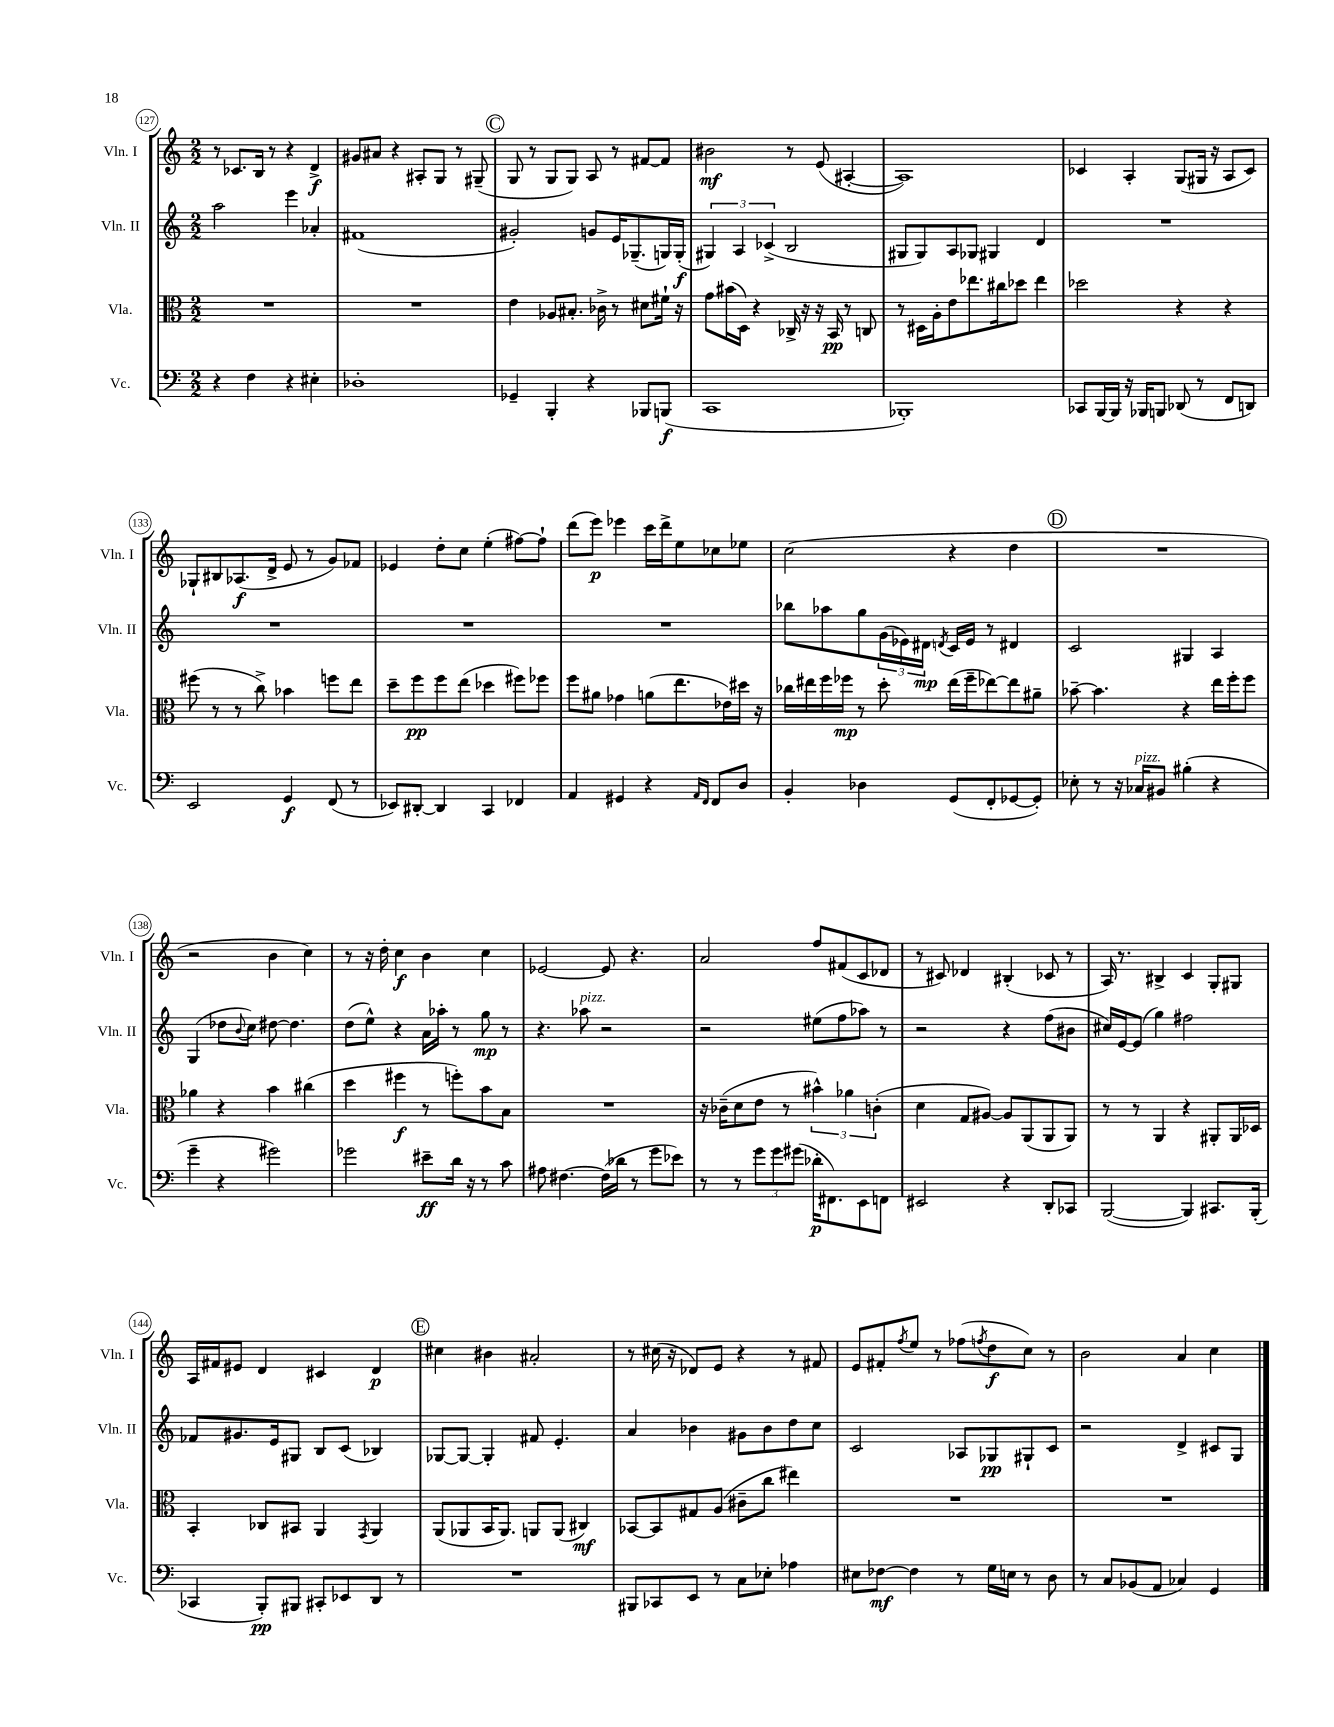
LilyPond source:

<<
\new StaffGroup <<
\new Staff = "s0" \with { instrumentName = "Vln. I" shortInstrumentName = "Vln. I" } {
    \clef treble \key c \major \numericTimeSignature \time 2/2
    r8 ces'8. b16 r8 r4 d'4->\f |
    gis'8 ais'8 r4 ais8-. g8 r8 gis8--( |
    \mark \markup { \circle "C" } g8 r8 g8 g8) a8 r8 fis'8~ fis'8 |
    bis'2\mf r8 e'8( ais4~-. |
    ais1) |
    ces'4 a4-. g8( gis16 r16 a8 ces'8) |
    ges8-! bis8 aes8.\f( d'16-> e'8 r8 g'8) fes'8 |
    ees'4 d''8-. c''8 e''4-.( fis''8~) fis''8-! |
    d'''8( e'''8\p) ees'''4 c'''16 d'''16-> e''8 ces''8 ees''8 |
    c''2( r4 d''4 |
    \mark \markup { \circle "D" } R1 |
    r2 b'4 c''4) |
    r8 r16 d''16-. c''4\f b'4 c''4 |
    ees'2~ ees'8 r4. |
    a'2 f''8 fis'8( c'8 des'8 |
    r8 cis'8) des'4 bis4-.( ces'8 r8 |
    a16) r8. bis4-> c'4 g8-. gis8 |
    a16 fis'16 eis'8 d'4 cis'4 d'4\p |
    \mark \markup { \circle "E" } cis''4 bis'4 ais'2-. |
    r8 cis''16( r16 des'8) e'8 r4 r8 fis'8 |
    e'8 fis'8-. \acciaccatura { f''8 } e''8 r8 fes''8( \acciaccatura { f''8 } d''8\f c''8) r8 |
    b'2 a'4 c''4 \bar "|." |
}
\new Staff = "s1" \with { instrumentName = "Vln. II" shortInstrumentName = "Vln. II" } {
    \clef treble \key c \major \numericTimeSignature \time 2/2
    a''2 e'''4 aes'4-. |
    fis'1( |
    \mark \markup { \circle "C" } gis'2-.) g'8 e'16 ges8.--( g16) g16-.\f( |
    \tuplet 3/2 { gis4) a4 ces'4->( } b2 |
    gis8 gis8) a8 ges8 gis4 d'4 |
    R1 |
    R1 |
    R1 |
    R1 |
    bes''8 aes''8 g''8 \tuplet 3/2 { g'16( ees'16) dis'16\mp } \acciaccatura { d'8 } c'16 ees'16 r8 dis'4 |
    \mark \markup { \circle "D" } c'2 gis4 a4 |
    g4( des''8 \appoggiatura { b'8 } c''8) dis''8~ dis''4. |
    d''8( e''8-^) r4 a'16 aes''16-. r8 g''8\mp r8 |
    r4. aes''8^\markup { \italic "pizz." } r2 |
    r2 eis''8( f''8 aes''8) r8 |
    r2 r4 f''8( bis'8 |
    cis''16) e'16~ e'8( g''4) fis''2 |
    fes'8 gis'8. e'16 gis8 b8 c'8( bes4) |
    \mark \markup { \circle "E" } ges8~ ges8~ ges4-. fis'8 e'4.-. |
    a'4 bes'4 gis'8 bes'8 d''8 c''8 |
    c'2 aes8 ges8\pp gis8-! c'8 |
    r2 d'4-> cis'8 g8 \bar "|." |
}
\new Staff = "s2" \with { instrumentName = "Vla." shortInstrumentName = "Vla." } {
    \clef alto \key c \major \numericTimeSignature \time 2/2
    R1 |
    R1 |
    \mark \markup { \circle "C" } e'4 aes8 bis8.-. ces'16-> r8 dis'8 fis'16-! r16 |
    g'8 bis'16( d16) r4 ces16-> r16 r16 b,16\pp r8 c8 |
    r8 dis16 a16-. e'8 ees''8. cis''16 des''8 ees''4 |
    des''2 r4 r4 |
    fis''8( r8 r8 c''8->) bes'4 f''8 e''8 |
    d''8-- f''8\pp f''8 e''8( des''4 fis''8) fes''8 |
    f''8 ais'8 ges'4 a'8( e''8. ees'16) dis''16 r16 |
    ces''16 eis''16 f''16 fes''16\mp r8 d''8-. eis''16( fes''16-- ees''8~) ees''8 ais'8-- |
    \mark \markup { \circle "D" } bes'8~-- bes'4. r4 e''16 f''16-. f''8 |
    aes'4 r4 b'4 cis''4( |
    d''4 fis''4\f r8 f''8-.) b'8 b8 |
    R1 |
    r16 ces'16--( d'8 e'8 r8 \tuplet 3/2 { bis'4-^) aes'4 c'4-.( } |
    d'4 g8 ais8~) ais8 a,8( a,8 a,8) |
    r8 r8 a,4 r4 ais,8-. ais,16 des16 |
    b,4-. ces8 bis,8 a,4 \acciaccatura { g,8 } a,4 |
    \mark \markup { \circle "E" } a,8( aes,8 b,16 aes,8.) a,8 a,8( cis4\mf) |
    bes,8~ bes,8 gis8 a8( cis'8-- c''8 eis''4) |
    R1 |
    R1 \bar "|." |
}
\new Staff = "s3" \with { instrumentName = "Vc." shortInstrumentName = "Vc." } {
    \clef bass \key c \major \numericTimeSignature \time 2/2
    r4 f4 r4 eis4-. |
    des1-. |
    \mark \markup { \circle "C" } ges,4-- b,,4-. r4 bes,,8 b,,8\f( |
    c,1 |
    bes,,1-.) |
    ces,8 b,,16~ b,,16 r16 bes,,16 b,,8 des,8( r8 f,8 d,8) |
    e,2 g,4\f f,8( r8 |
    ees,8) dis,8~-. dis,4 c,4 fes,4 |
    a,4 gis,4 r4 \grace { a,16 f,16 } f,8 d8 |
    b,4-. des4 g,8( f,8-. ges,8~ ges,8-.) |
    \mark \markup { \circle "D" } ees8-. r8 r16 ces16^\markup { \italic "pizz." } bis,8 bis4-.( r4 |
    g'4-- r4 gis'2) |
    ges'2 eis'8--\ff d'16 r16 r8 c'8 |
    ais8 fis4.~ fis16( des'16 r8 g'8 ees'8) |
    r8 r8 \tuplet 3/2 { g'8 g'8 gis'8( } des'16-.\p fis,8.) e,8 f,8 |
    eis,2 r4 d,8-. ces,8 |
    b,,2~( b,,4) cis,8. b,,16-.( |
    ces,4 b,,8-.\pp) bis,,8 cis,8-. ees,8 d,8 r8 |
    \mark \markup { \circle "E" } R1 |
    bis,,8 ces,8 e,8 r8 c8 ees8-. aes4 |
    eis8 fes8~\mf fes4 r8 g16 e16 r8 d8 |
    r8 c8 bes,8( a,8 ces4) g,4 \bar "|." |
}
>>
>>
\layout { \context { \Score currentBarNumber = #127 \override BarNumber.stencil = #(make-stencil-circler 0.1 0.3 ly:text-interface::print) } }
